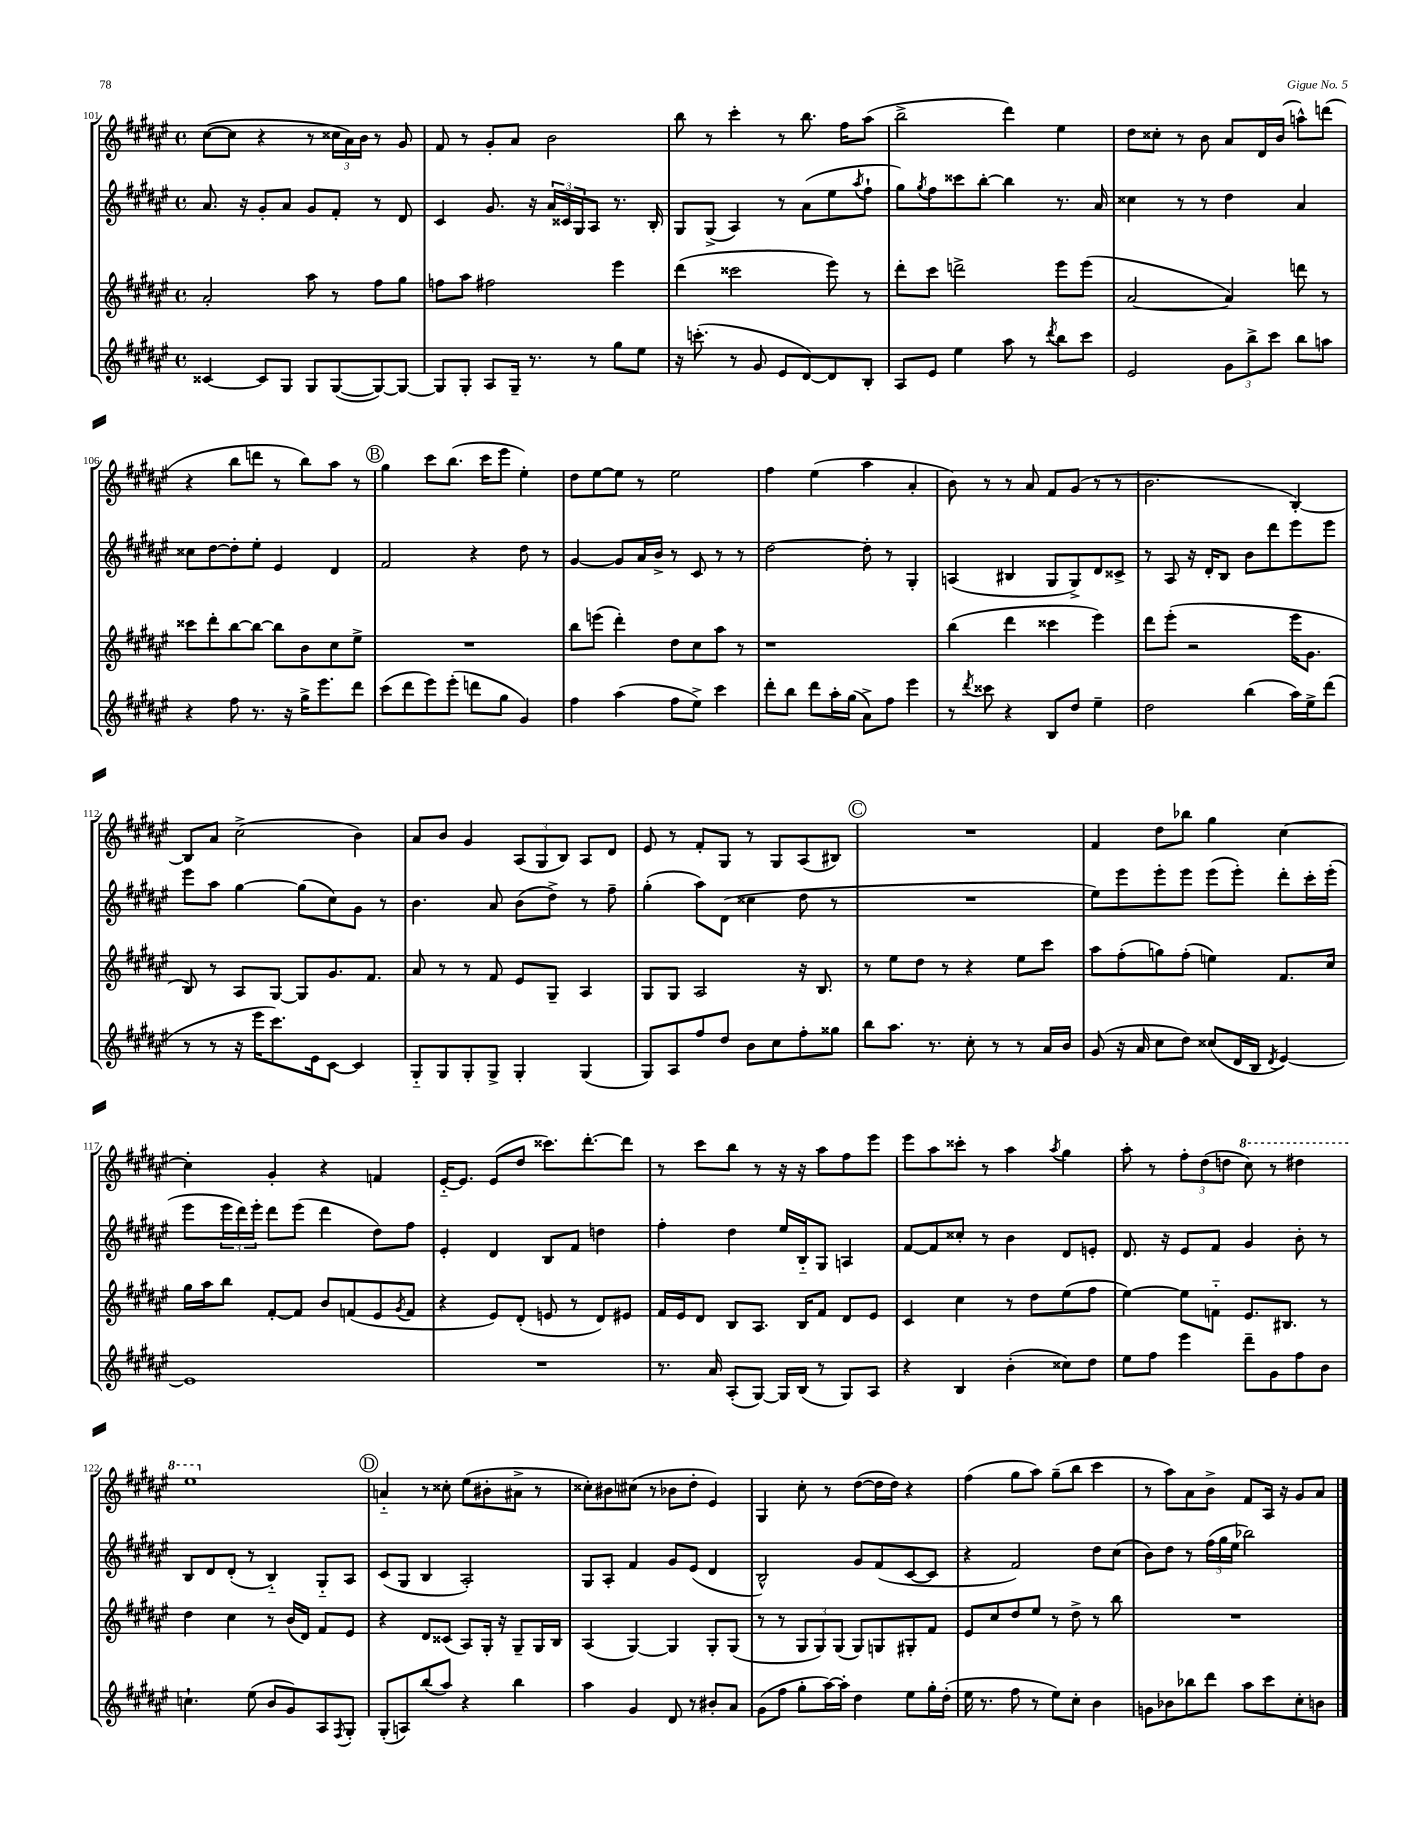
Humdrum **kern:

**kern	**kern	**kern	**kern
*staff4	*staff3	*staff2	*staff1
*clefG2	*clefG2	*clefG2	*clefG2
*k[f#c#g#d#a#e#]	*k[f#c#g#d#a#e#]	*k[f#c#g#d#a#e#]	*k[f#c#g#d#a#e#]
*M4/4	*M4/4	*M4/4	*M4/4
*met(c)	*met(c)	*met(c)	*met(c)
[4c##	2a#'	8.a#	([8cc#
.	.	.	8cc#]
.	.	16r	.
8c##]	.	8g#'	4r
8G#	.	8a#	.
8G#	8aa#	8g#	8r
([8G#	8r	8f#'	24cc##
.	.	.	24a#)
.	.	.	24b
8G#_)	8ff#	8r	8r
8G#_	8gg#	8d#	8g#
=	=	=	=
8G#]	8ff	4c#	8f#
8G#'	8aa#	.	8r
8A#	2ff#	8.g#	8g#'
16G#~	.	.	8a#
8.r	.	16r	.
.	.	24a#	2b
.	.	24c##	.
.	.	24G#	.
8r	.	8A#	.
8gg#	4eee#	8.r	.
8ee#	.	.	.
.	.	16B'	.
=	=	=	=
16r	(4ddd#	8G#	8bb
(8.ccc'	.	.	.
.	.	(8G#^	8r
8r	2ccc##	4A#)	4ccc#'
8g#	.	.	.
8e#	.	8r	8r
[8d#)	.	(8a#	8.bb
8d#]	8eee#)	8ee#	.
.	.	.	16ff#
.	.	8qaa#	.
8B'	8r	8ff#`	(8aa#
=	=	=	=
8A#	8ddd#'	8gg#)	2bb^
.	.	8qgg#	.
8e#	8ccc#	8ff#	.
4ee#	2ddd^	8ccc##	.
.	.	[8bb'	.
8aa#	.	4bb]	4ddd#)
8r	.	.	.
8qddd#	.	.	.
8bb	8eee#	8.r	4ee#
8ccc#	(8eee#	.	.
.	.	16a#	.
=	=	=	=
2e#	[2a#	4cc##	8dd#
.	.	.	8cc##'
.	.	8r	8r
.	.	8r	8b
12g#	4a#])	4dd#	8a#
12bb^	.	.	.
.	.	.	16d#
12ccc#	.	.	.
.	.	.	(16b
8bb	8ddd	4a#	8aa^^)
8aa	8r	.	(8ddd
=	=	=	=
4r	8ccc##	8cc##	4r
.	8ddd#'	[8dd#	.
8ff#	[8bb	8dd#']	8bb
8.r	8bb_	8ee#'	8ddd
.	8bb]	4e#	8r
16r	.	.	.
16gg#^	8b	.	8bb)
8.eee#	.	.	.
.	8cc#	4d#	8aa#
8ddd#	8ee#^	.	8r
=	=	=	=
(8ccc#	1r	2f#	4gg#
8ddd#	.	.	.
8eee#)	.	.	8ccc#
(8eee#'	.	.	(8.bb
8ddd	.	4r	.
.	.	.	16ccc#
8gg#	.	.	8eee#
4g#)	.	8dd#	4ee#')
.	.	8r	.
=	=	=	=
4ff#	8bb	[4g#	8dd#
.	(8eee	.	[8ee#
(4aa#	4ddd#')	8g#]	8ee#]
.	.	16a#	8r
.	.	16b^	.
8ff#	8dd#	8r	2ee#
8ee#^)	8cc#	8c#	.
4ccc#	8aa#	8r	.
.	8r	8r	.
=	=	=	=
8ddd#'	1r	[2dd#	4ff#
8bb	.	.	.
8ddd#	.	.	(4ee#
16aa#'	.	.	.
(16gg#	.	.	.
8a#^)	.	8dd#']	4aa#
8ff#	.	8r	.
4eee#	.	4G#'	4a#'
=	=	=	=
8r	(4bb	(4A	8b)
8qddd#	.	.	.
8ccc##	.	.	8r
4r	4ddd#	4B#	8r
.	.	.	8a#
8B	4ccc##	8G#	8f#
8dd#	.	8G#^)	(8g#
4ee#~	4eee#)	8d#	8r
.	.	8c##^	8r
=	=	=	=
2dd#	8ddd#	8r	2.b
.	(8eee#'	8A#	.
.	2r	16r	.
.	.	16d#'	.
.	.	8B	.
(4bb	.	8b	.
.	.	8ddd#	.
16aa#)	16eee#	8eee#	[4B')
16ee#^	8.g#	.	.
(8ddd#	.	8eee#	.
=	=	=	=
8r	8B)	8eee#	8B]
8r	8r	8aa#	8a#
16r	8A#	[4gg#	(2cc#^
16eee#	.	.	.
8.ccc#)	[8G#	.	.
.	8G#]	(8gg#]	.
16e#	.	.	.
[8c#	8.g#	8cc#)	.
4c#]	.	8g#	4b)
.	8.f#	.	.
.	.	8r	.
=	=	=	=
8G#'~	8a#	4.b	8a#
8G#	8r	.	8b
8G#'	8r	.	4g#
8G#^	8f#	8a#	.
4G#'	8e#	(8b	(12A#
.	.	.	12G#
.	8G#~	8dd#^)	.
.	.	.	12B)
(4G#	4A#	8r	8A#
.	.	8ff#~	8d#
=	=	=	=
8G#)	8G#	(4gg#'	8e#
8A#	8G#	.	8r
8ff#	2A#	8aa#)	8f#'
8dd#	.	(8d#	8G#
8b	.	4cc##	8r
8cc#	.	.	8G#
8ff#'	16r	8dd#	(8A#
.	8.B	.	.
8gg##	.	8r	8B#)
=	=	=	=
8bb	8r	1r	1r
8.aa#	8ee#	.	.
.	8dd#	.	.
8.r	.	.	.
.	8r	.	.
8cc#'	4r	.	.
8r	.	.	.
8r	8ee#	.	.
16a#	8ccc#	.	.
16b	.	.	.
=	=	=	=
(8g#	8aa#	8ee#)	4f#
16r	(8ff#'	8eee#	.
16a#	.	.	.
8cc#	8gg)	8eee#'	8dd#
8dd#)	(8ff#'	8eee#	8bb-
(8cc##	4ee)	(8eee#	4gg#
16d#	.	8eee#')	.
16B	.	.	.
8qd#	.	.	.
[4e#)	8.f#	8ddd#'	[4cc#
.	.	16ccc#'	.
.	16cc#	(16eee#'	.
=	=	=	=
1e#]	16gg#	8eee#	4cc#']
.	16aa#	.	.
.	8bb	24eee#	.
.	.	24ddd#)	.
.	.	24eee#'	.
.	[8f#'	8ddd#	4g#'
.	8f#]	(8eee#	.
.	8b	4ddd#	4r
.	(8f	.	.
.	8e#	8dd#)	4f
.	8qg#	.	.
.	8f	8ff#	.
=	=	=	=
1r	4r	4e#'	[16e#'~
.	.	.	8.e#]
.	8e#)	4d#	(8e#
.	(8d#'	.	8dd#
.	8e	8B	8.ccc##)
.	8r	8f#	.
.	.	.	[8.ddd#'
.	8d#)	4dd	.
.	8e#	.	8ddd#]
=	=	=	=
8.r	16f#	4ff#'	8r
.	16e#	.	.
.	8d#	.	8ccc#
16a#	.	.	.
(8A#'	8B	4dd#	8bb
[8G#)	8.A#	.	8r
16G#]	.	16ee#	16r
(16B	16B	16B'~	16r
8r	8f#	8G#	8aa#
8G#)	8d#	4A	8ff#
8A#	8e#	.	8eee#
=	=	=	=
4r	4c#	[8f#	8eee#
.	.	8f#]	8aa#
4B	4cc#	8cc##'	8ccc##'
.	.	8r	8r
(4b'	8r	4b	4aa#
.	8dd#	.	.
.	.	.	8qaa#
8cc##)	(8ee#	8d#	4gg#
8dd#	8ff#	8e'	.
=	=	=	=
8ee#	[4ee#)	8.d#	8aa#'
8ff#	.	.	8r
.	.	16r	.
4eee#	8ee#]	8e#	12ff#'
.	.	.	(12dd#
.	8f'~	8f#	.
.	.	.	12dd
8ddd#~	8.e#	4g#	8ccc#)
8g#	.	.	8r
.	8.B#	.	.
8ff#	.	8b'	4ddd#
8b	8r	8r	.
=	=	=	=
4.cc`	4dd#	8B	1eee#
.	.	8d#	.
.	4cc#	(8d#'	.
(8ee#	.	8r	.
8b	8r	4B'~)	.
8g#)	(16b	.	.
.	16d#)	.	.
8A#	8f#	8G#'~	.
8qF#	.	.	.
8G#'	8e#	8A#	.
=	=	=	=
(8G#'	4r	(8c#	4a'~
8A)	.	8G#	.
(8bb	8d#	4B	8r
8aa#)	(8c##	.	8cc##'
4r	8A#)	2A#')	(8ee#
.	16G#'	.	8b#'
.	16r	.	.
4bb	8G#~	.	8a#^
.	16G#	.	8r
.	16B	.	.
=	=	=	=
4aa#	(4A#	8G#	8cc##')
.	.	8A#'	8b#
4g#	[4G#)	4f#	(8cc#
.	.	.	8r
8d#	4G#]	8g#	8b-
8r	.	(8e#	8dd#'
8b#'	8G#'	4d#	4e#)
8a#	(8G#	.	.
=	=	=	=
(8g#	8r	2B^^)	4G#
8ff#	8r	.	.
8gg#'	12G#	.	8cc#'
.	12G#)	.	.
[16aa#)	.	.	8r
.	(12G#	.	.
16aa#']	.	.	.
4dd#	8G#)	8g#	([8dd#
.	8G	(8f#	16dd#]
.	.	.	16dd#)
8ee#	8G#'	[8c#	4r
16gg#'	8f#	8c#]	.
(16dd#'	.	.	.
=	=	=	=
16ee#	8e#	4r	(4ff#
8.r	.	.	.
.	8cc#	.	.
8ff#	8dd#	2f#)	8gg#
8r	8ee#	.	8aa#)
8ee#)	8r	.	(8gg#~
8cc#'	8dd#^	.	8bb
4b	8r	8dd#	4ccc#
.	8bb	(8cc#	.
=	=	=	=
8g	1r	8b)	8r
8b-	.	8dd#	8aa#)
8bb-	.	8r	8a#
8ddd#	.	(24ff#	8b^
.	.	24gg#	.
.	.	24ee#	.
8aa#	.	2bb-)	8f#
8ccc#	.	.	16A#
.	.	.	16r
8cc#'	.	.	8g#
8b	.	.	8a#
==	==	==	==
*-	*-	*-	*-
